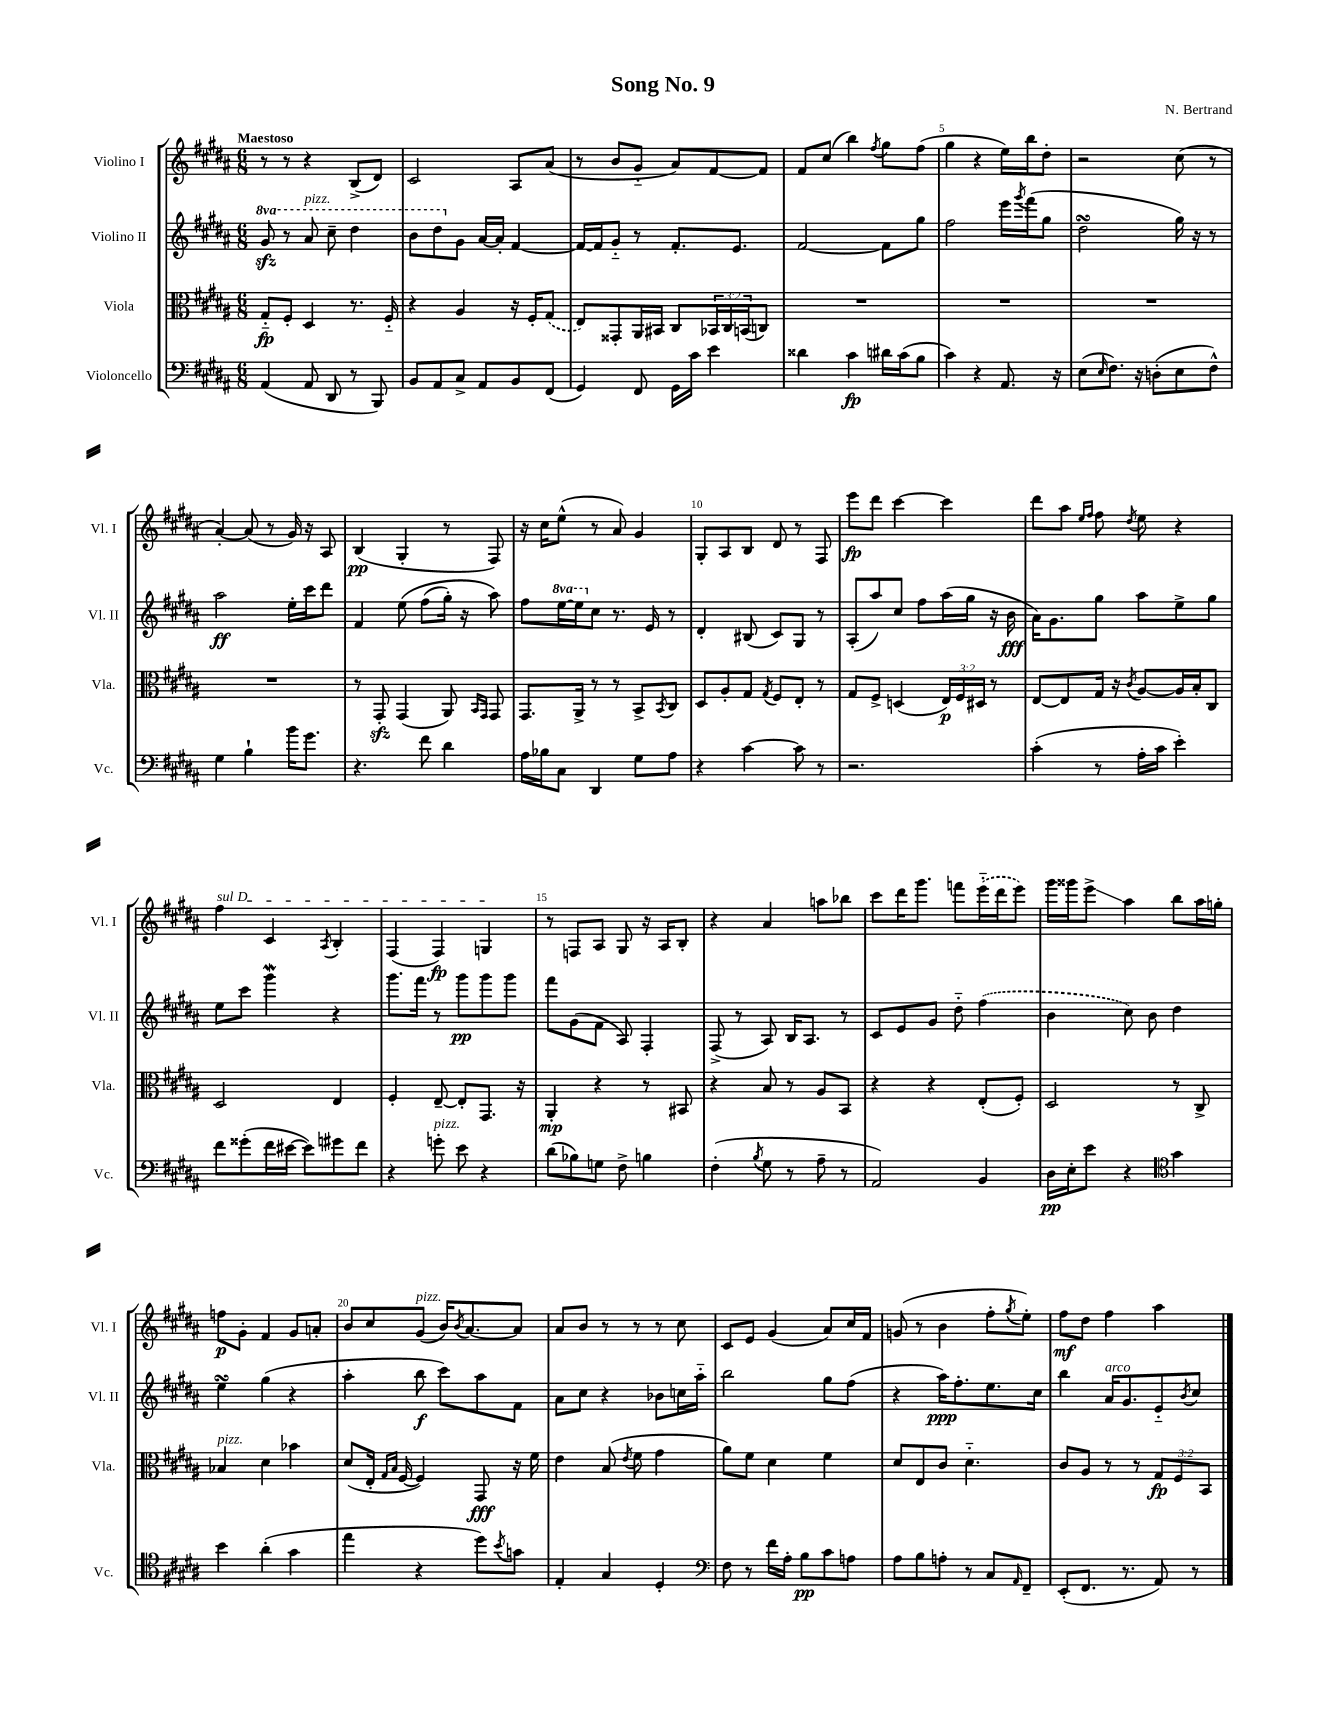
\header { title = "Song No. 9" composer = "N. Bertrand" }
<<
\new StaffGroup <<
\new Staff = "s0" \with { instrumentName = "Violino I" shortInstrumentName = "Vl. I" } {
    \clef treble \key b \major \numericTimeSignature \time 6/8 \tempo "Maestoso"
    r8 r8 r4 b8->( dis'8) |
    cis'2 ais8 ais'8( |
    r8 b'8 gis'8-_ ais'8) fis'8~ fis'8 |
    fis'8 cis''8( b''4) \acciaccatura { fis''8 } gis''8 fis''8( |
    gis''4 r4 e''16) b''16 dis''8-. |
    r2 cis''8( r8 |
    ais'4~-.) ais'8( r8 gis'16) r16 ais8 |
    b4\pp( gis4-. r8 fis8) |
    r16 cis''16 e''8-^( r8 ais'8) gis'4 |
    gis8-. ais8 b8 dis'8 r8 fis8 |
    e'''8\fp dis'''8 cis'''4~ cis'''4 |
    dis'''8 ais''8 \grace { e''16 fis''16 } fis''8 \acciaccatura { dis''8 } e''8 r4 |
    \once \override TextSpanner.bound-details.left.text = \markup { \italic "sul D" } fis''4\startTextSpan cis'4 \acciaccatura { ais8 } b4-. |
    fis4( fis4\fp) g4\stopTextSpan |
    r8 f8 ais8 gis8 r16 ais16 b8-. |
    r4 ais'4 a''8 bes''8 |
    cis'''8 dis'''16 gis'''8. f'''8 \once \slurDashed e'''16-_( dis'''16 e'''8) |
    gis'''16 gisis'''16 e'''8->\glissando ais''4 b''8 ais''16 g''16-. |
    f''8\p gis'8-. fis'4 gis'8 a'8-. |
    b'8 cis''8 gis'8^\markup { \italic "pizz." }( b'16) \acciaccatura { b'8 } ais'8.~ ais'8 |
    ais'8 b'8 r8 r8 r8 cis''8 |
    cis'8 e'8 gis'4( ais'8) cis''16 fis'16 |
    g'8( r8 b'4 fis''8-. \acciaccatura { gis''8 } e''8-.) |
    fis''8\mf dis''8 fis''4 ais''4 \bar "|." |
}
\new Staff = "s1" \with { instrumentName = "Violino II" shortInstrumentName = "Vl. II" } {
    \clef treble \key b \major \numericTimeSignature \time 6/8 \set Staff.ottavationMarkups = #ottavation-simple-ordinals
    \ottava #1 gis''8\sfz r8 ais''8^\markup { \italic "pizz." } cis'''8-- dis'''4 |
    b''8 dis'''8 \ottava #0 gis'8 ais'16~ ais'16-. fis'4~ |
    fis'16~ fis'16 gis'8-_ r8 fis'8.-. e'8. |
    fis'2~ fis'8 gis''8 |
    fis''2 e'''16 \acciaccatura { gis'''8 } fis'''16( gis''8 |
    dis''2\turn gis''16) r16 r8 |
    ais''2\ff e''16-. cis'''16 dis'''8 |
    fis'4 e''8\( fis''8( gis''16-.) r16 ais''8\) |
    fis''8 \ottava #1 e'''16~ e'''16 \ottava #0 cis''8 r8. e'16 r8 |
    dis'4-. bis8( cis'8) gis8 r8 |
    ais8-.( ais''8) cis''8 fis''8 ais''16( gis''16 r16 b'16\fff |
    ais'16) gis'8. gis''8 ais''8 e''8-> gis''8 |
    e''8 cis'''8 gis'''4\mordent r4 |
    gis'''8. fis'''16 r8 gis'''8\pp gis'''8 gis'''8 |
    fis'''8 gis'8( fis'8 ais8) fis4-. |
    fis8->( r8 ais8) b16 ais8. r8 |
    cis'8 e'8 gis'8 dis''8-_ \once \slurDashed fis''4( |
    b'4 cis''8) b'8 dis''4 |
    e''4\turn gis''4( r4 |
    ais''4-. b''8\f cis'''8) ais''8 fis'8 |
    ais'8 cis''8 r4 bes'8 c''16 ais''16-_ |
    b''2 gis''8 fis''8( |
    r4 ais''16\ppp) fis''8.-. e''8. cis''16 |
    b''4 ais'16^\markup { \italic "arco" } gis'8. e'8-_ \acciaccatura { b'8 } cis''8 \bar "|." |
}
\new Staff = "s2" \with { instrumentName = "Viola" shortInstrumentName = "Vla." } {
    \clef alto \key b \major \numericTimeSignature \time 6/8 \override Staff.TupletNumber.text = #tuplet-number::calc-fraction-text
    gis8-_\fp fis8-. dis4 r8. fis16-_ |
    r4 ais4 r16 fis16-. \once \slurDashed gis8( |
    e8) gisis,8-. ais,16 bis,16 cis8 \tuplet 3/2 { bes,16 cis16 b,16( } c8) |
    R2. |
    R2. |
    R2. |
    R2. |
    r8 gis,8-.\sfz gis,4( ais,8) \grace { b,16 gis,16 } gis,8 |
    gis,8. ais,16-> r8 r8 b,8-> \acciaccatura { b,8 } cis8 |
    dis8 ais8-. gis8 \acciaccatura { gis8 } fis8 e8-. r8 |
    gis8 fis8-> d4( \tuplet 3/2 { e16\p) fis16 dis16 } r8 |
    e8~ e8 gis16 r16 \acciaccatura { cis'8 } ais8~ ais16 b16-. cis8 |
    dis2 e4 |
    fis4-. e8~-- e8-. gis,8. r16 |
    ais,4-.\mp r4 r8 bis,8 |
    r4 b8 r8 ais8 b,8 |
    r4 r4 e8-.( fis8-.) |
    dis2 r8 cis8-> |
    bes4^\markup { \italic "pizz." } dis'4 bes'4 |
    dis'8( e16-. \grace { gis16 b16 } fis16~ fis4) gis,8\fff r16 fis'16 |
    e'4 b8( \acciaccatura { e'8 } fis'8 gis'4 |
    ais'8) fis'8 dis'4 fis'4 |
    dis'8 e8 cis'8 dis'4.-_ |
    cis'8 ais8 r8 r8 \tuplet 3/2 { gis8\fp fis8 b,8 } \bar "|." |
}
\new Staff = "s3" \with { instrumentName = "Violoncello" shortInstrumentName = "Vc." } {
    \clef bass \key b \major \numericTimeSignature \time 6/8
    ais,4( ais,8 dis,8 r8 b,,8) |
    b,8 ais,8 cis8-> ais,8 b,8 fis,8( |
    gis,4) fis,8 gis,16 cis'16 e'4 |
    disis'4 cis'4\fp dis'16 cis'16( b8 |
    cis'4) r4 ais,8. r16 |
    e8( \grace { e16 } fis8.) r16 d8-.( e8 fis8-^) |
    gis4 b4-! b'16 gis'8. |
    r4. fis'8 dis'4 |
    ais16 bes16 cis8 dis,4 gis8 ais8 |
    r4 cis'4~ cis'8 r8 |
    r2. |
    cis'4-.( r8 ais16-. cis'16 e'4-.) |
    fis'8 gisis'8-.( fis'16 eis'16~ eis'8) gis'8 fis'8 |
    r4 g'8-.^\markup { \italic "pizz." } e'8 r4 |
    dis'8( bes8) g8 fis8-> b4 |
    fis4-.( \acciaccatura { b8 } gis8 r8 ais8-- r8 |
    ais,2) b,4 |
    dis16\pp e16-. e'8 r4 \clef tenor gis'4 |
    b'4 ais'4-.( gis'4 |
    e''4 r4 dis''8) \acciaccatura { b'8 } g'8 |
    e4-. gis4 dis4-. |
    \clef bass fis8 r8 fis'16 ais16-. b8\pp cis'8 a8 |
    ais8 b8 a8-. r8 cis8 \grace { ais,16 } fis,8-- |
    e,8-.( fis,8. r8. ais,8) r8 \bar "|." |
}
>>
>>
\layout { \context { \Score \override BarNumber.break-visibility = ##(#f #t #t) barNumberVisibility = #(every-nth-bar-number-visible 5) } }
